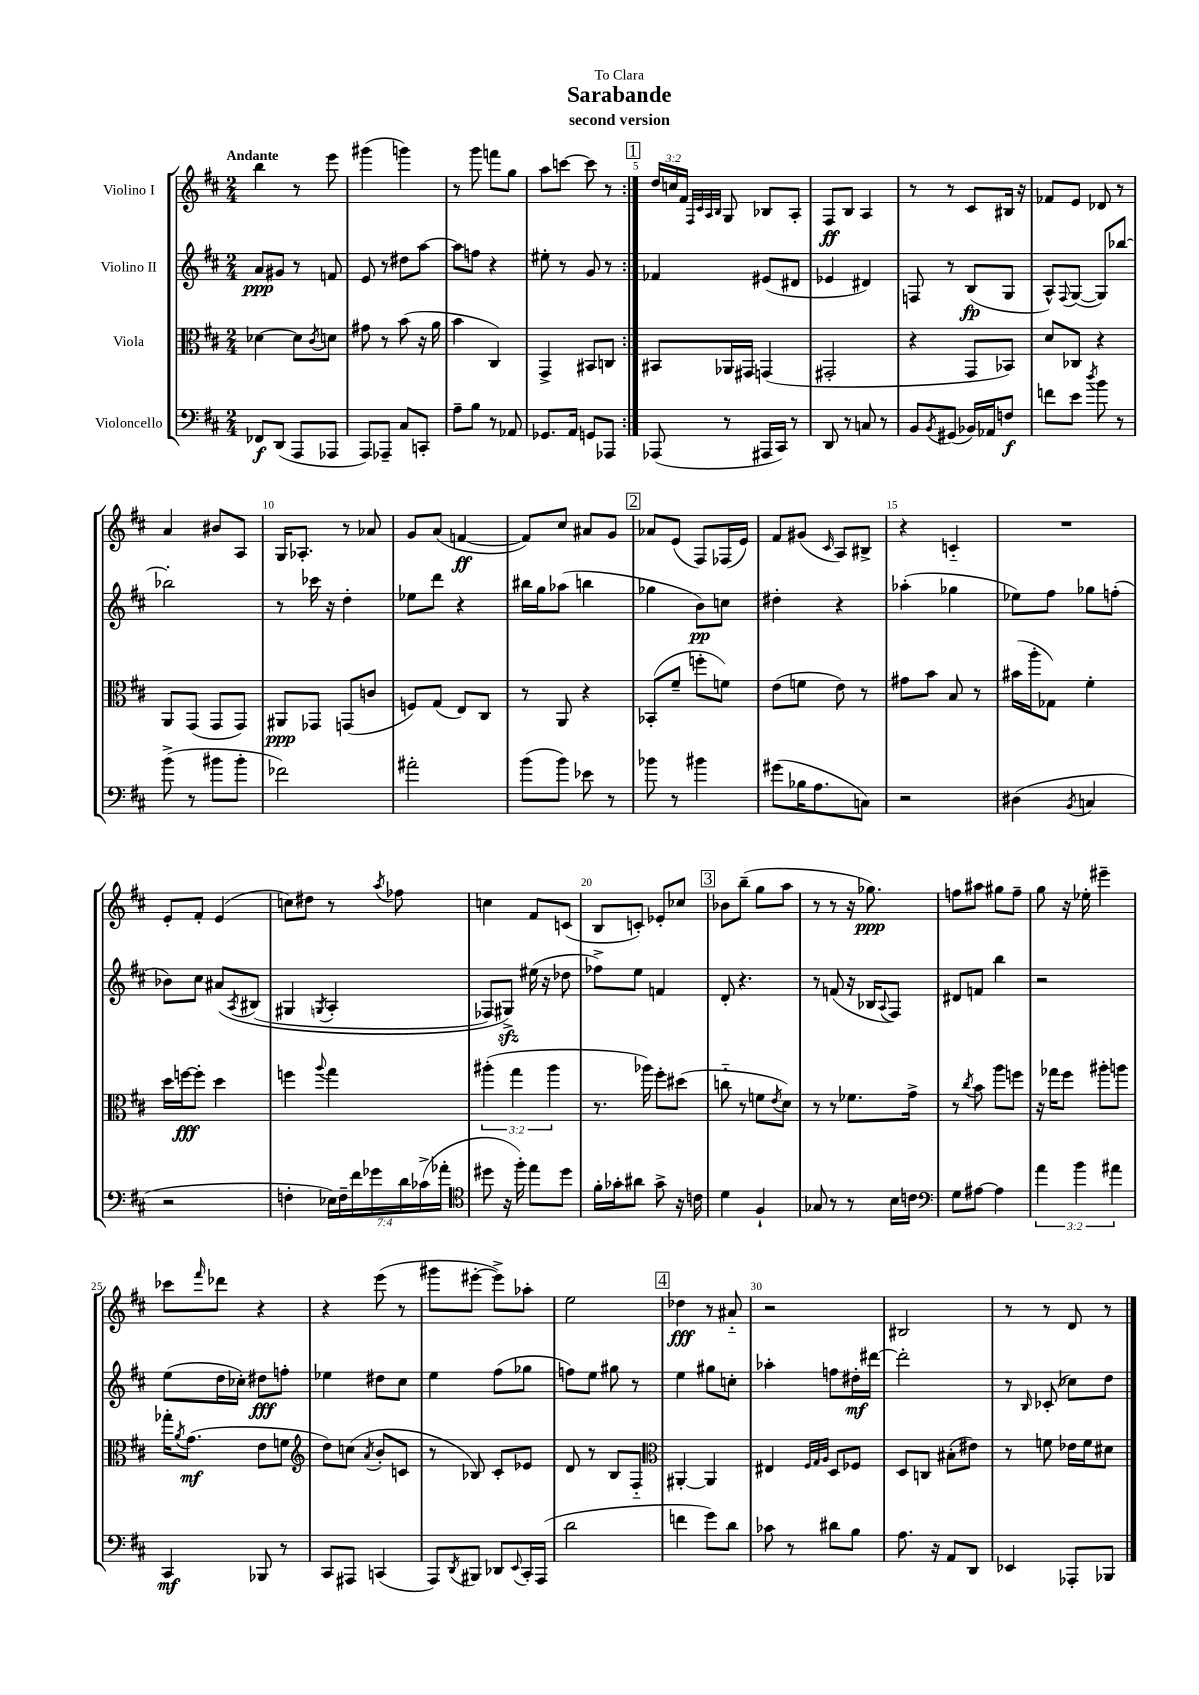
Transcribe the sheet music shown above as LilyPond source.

\header { title = "Sarabande" subtitle = "second version" dedication = "To Clara" }
<<
\new StaffGroup <<
\new Staff = "s0" \with { instrumentName = "Violino I" } {
    \clef treble \key d \major \numericTimeSignature \time 2/4 \override Staff.TupletNumber.text = #tuplet-number::calc-fraction-text \tempo "Andante"
    \repeat volta 2 { b''4 r8 e'''8 |
    gis'''4( g'''4) |
    r8 g'''8 f'''8 g''8 |
    a''8 c'''8~ c'''8 r8 | }
    \mark \markup { \box "1" } \tuplet 3/2 { d''16 c''16 fis'16 } \grace { fis32 cis'32 a32 b32 } g8 bes8 a8-. |
    fis8\ff b8 a4 |
    r8 r8 cis'8 bis16 r16 |
    fes'8 e'8 des'8 r8 |
    a'4 bis'8 a8 |
    g16 aes8.-. r8 aes'8 |
    g'8 a'8( f'4~\ff |
    f'8) cis''8 ais'8 g'8 |
    \mark \markup { \box "2" } aes'8 e'8( fis8) fes16( e'16) |
    fis'8 gis'8( \grace { cis'16 } a8) bis8-> |
    r4 c'4-_ |
    R2 |
    e'8-. fis'8-. e'4( |
    c''8) dis''8 r8 \acciaccatura { a''8 } fes''8 |
    c''4 fis'8 c'8( |
    b8 c'8-.) ees'8-. ces''8 |
    \mark \markup { \box "3" } bes'8 b''8--( g''8 a''8 |
    r8 r8 r16 ges''8.\ppp) |
    f''8 ais''8 gis''8 f''8-- |
    g''8 r16 ees''16-. eis'''4-- |
    ces'''8 \grace { fis'''16 } des'''8 r4 |
    r4 e'''8( r8 |
    gis'''8 eis'''8~-. eis'''8->) aes''8-. |
    e''2 |
    \mark \markup { \box "4" } des''4\fff r8 ais'8-_ |
    r2 |
    bis2 |
    r8 r8 d'8 r8 \bar "|." |
}
\new Staff = "s1" \with { instrumentName = "Violino II" } {
    \clef treble \key d \major \numericTimeSignature \time 2/4
    \repeat volta 2 { a'8\ppp gis'8 r8 f'8 |
    e'8 r8 dis''8 a''8~ |
    a''8 f''8 r4 |
    eis''8-. r8 g'8 r8 | }
    \mark \markup { \box "1" } fes'4 eis'8( dis'8 |
    ees'4 dis'4) |
    f8 r8 b8\fp( g8 |
    a8-^) \appoggiatura { fis8 } g8~( g8) bes''8~ |
    bes''2-. |
    r8 ces'''16 r16 d''4-. |
    ees''8 d'''8 r4 |
    bis''16 g''16 aes''8( b''4 |
    \mark \markup { \box "2" } ges''4 b'8\pp) c''8 |
    dis''4-. r4 |
    aes''4-.( ges''4 |
    ees''8) fis''8 ges''8 f''8-.( |
    bes'8) cis''8 ais'8\( \acciaccatura { a8 } bis8( |
    gis4 \acciaccatura { g8 } a4-. |
    fes8) gis8->\sfz\) eis''16( r16 des''8 |
    fes''8->) e''8 f'4 |
    \mark \markup { \box "3" } d'8-. r4. |
    r8 f'8( r16 bes16 \appoggiatura { a8 } fis8) |
    dis'8 f'8 b''4 |
    r2 |
    e''8( d''16 ces''16-.) dis''8\fff f''8-. |
    ees''4 dis''8 cis''8 |
    e''4 fis''8( ges''8 |
    f''8) e''8 gis''8 r8 |
    \mark \markup { \box "4" } e''4 gis''8 c''8-. |
    aes''4-. f''8 dis''16-.\mf dis'''16~ |
    dis'''2-. |
    r8 \grace { b16 } ces'8-.( ces''8) d''8 \bar "|." |
}
\new Staff = "s2" \with { instrumentName = "Viola" } {
    \clef alto \key d \major \numericTimeSignature \time 2/4 \override Staff.TupletNumber.text = #tuplet-number::calc-fraction-text
    \repeat volta 2 { des'4~ des'8 \acciaccatura { cis'8 } d'8 |
    gis'8 r8 b'8( r16 a'16 |
    b'4 cis4) |
    g,4-> bis,8 c8 | }
    \mark \markup { \box "1" } bis,8 aes,16 gis,16 g,4( |
    gis,2-. |
    r4 g,8 bes,8) |
    d'8 ces8 r4 |
    a,8 g,8( g,8 g,8) |
    ais,8\ppp ges,8 g,8( c'8 |
    f8) g8( e8) cis8 |
    r8 a,8 r4 |
    \mark \markup { \box "2" } bes,8-.( fis'8-- f''8-. f'8) |
    e'8( f'8 e'8) r8 |
    gis'8 b'8 b8 r8 |
    bis'16( a''16-. ges8) fis'4-. |
    d''16 f''16~\fff f''8-. d''4 |
    f''4 \appoggiatura { a''8 } g''4 |
    \tuplet 3/2 { ais''4-.( g''4 ais''4 } |
    r8. aes''16) fis''8-. dis''8( |
    \mark \markup { \box "3" } c''8-_ r8 f'8 \acciaccatura { e'8 } d'8) |
    r8 r8 fes'8. g'16-> |
    r8 \acciaccatura { cis''8 } b'8 a''8 f''8 |
    r16 ges''16 fis''8 ais''8-. a''8 |
    ges''16-. \acciaccatura { a'8 } g'8.\mf( e'8 f'8 |
    \clef treble d''8) c''8( \acciaccatura { a'8 } b'8-. c'8 |
    r8 bes8) cis'8-. ees'8 |
    d'8 r8 b8 fis8-_ |
    \mark \markup { \box "4" } \clef alto ais,4~-. ais,4 |
    eis4 \grace { fis32 g32 a32 } d8 fes8 |
    d8 c8 bis8-.( eis'8) |
    r8 f'8 ees'16 f'16 dis'8 \bar "|." |
}
\new Staff = "s3" \with { instrumentName = "Violoncello" } {
    \clef bass \key d \major \numericTimeSignature \time 2/4 \override Staff.TupletNumber.text = #tuplet-number::calc-fraction-text
    \repeat volta 2 { fes,8\f d,8( a,,8 aes,,8 |
    a,,8) aes,,8-- cis8 c,8-. |
    a8-- b8 r8 aes,8 |
    ges,8. a,16 g,8 aes,,8 | }
    \mark \markup { \box "1" } aes,,8( r8 ais,,16 cis,16) r8 |
    d,8 r8 c8 r8 |
    b,8 \acciaccatura { b,8 } gis,8( bes,16) aes,16 f8\f |
    f'8 e'8 \acciaccatura { d''8 } b'8 r8 |
    b'8->( r8 bis'8 bis'8-. |
    fes'2) |
    ais'2-. |
    b'8( b'8) ees'8 r8 |
    \mark \markup { \box "2" } bes'8 r8 bis'4 |
    gis'8( bes16 a8. c8) |
    r2 |
    dis4( \acciaccatura { b,8 } c4 |
    r2 |
    f4-. \tuplet 7/4 { ees16) f16-- fis'16 ges'16 d'16 ces'16->( aes'16-. } |
    \clef tenor dis''8 r16 fis''16-.) e''8 dis''8 |
    fis'16-. ges'16-. ais'8 ges'8-> r16 c'16 |
    \mark \markup { \box "3" } d'4 fis4-! |
    ges8 r8 r8 b16 c'16 |
    \clef bass g8 ais8~ ais4 |
    \tuplet 3/2 { a'4 b'4 ais'4 } |
    cis,4\mf bes,,8 r8 |
    cis,8 ais,,8 c,4( |
    a,,8) \acciaccatura { d,8 } bis,,8 des,8 \appoggiatura { e,8 } cis,16-. a,,16( |
    d'2 |
    \mark \markup { \box "4" } f'4 g'8) d'8 |
    ces'8 r8 dis'8 b8 |
    a8. r16 a,8 d,8 |
    ees,4 aes,,8-. bes,,8 \bar "|." |
}
>>
>>
\layout { \context { \Score \override BarNumber.break-visibility = ##(#f #t #t) barNumberVisibility = #(every-nth-bar-number-visible 5) } }
